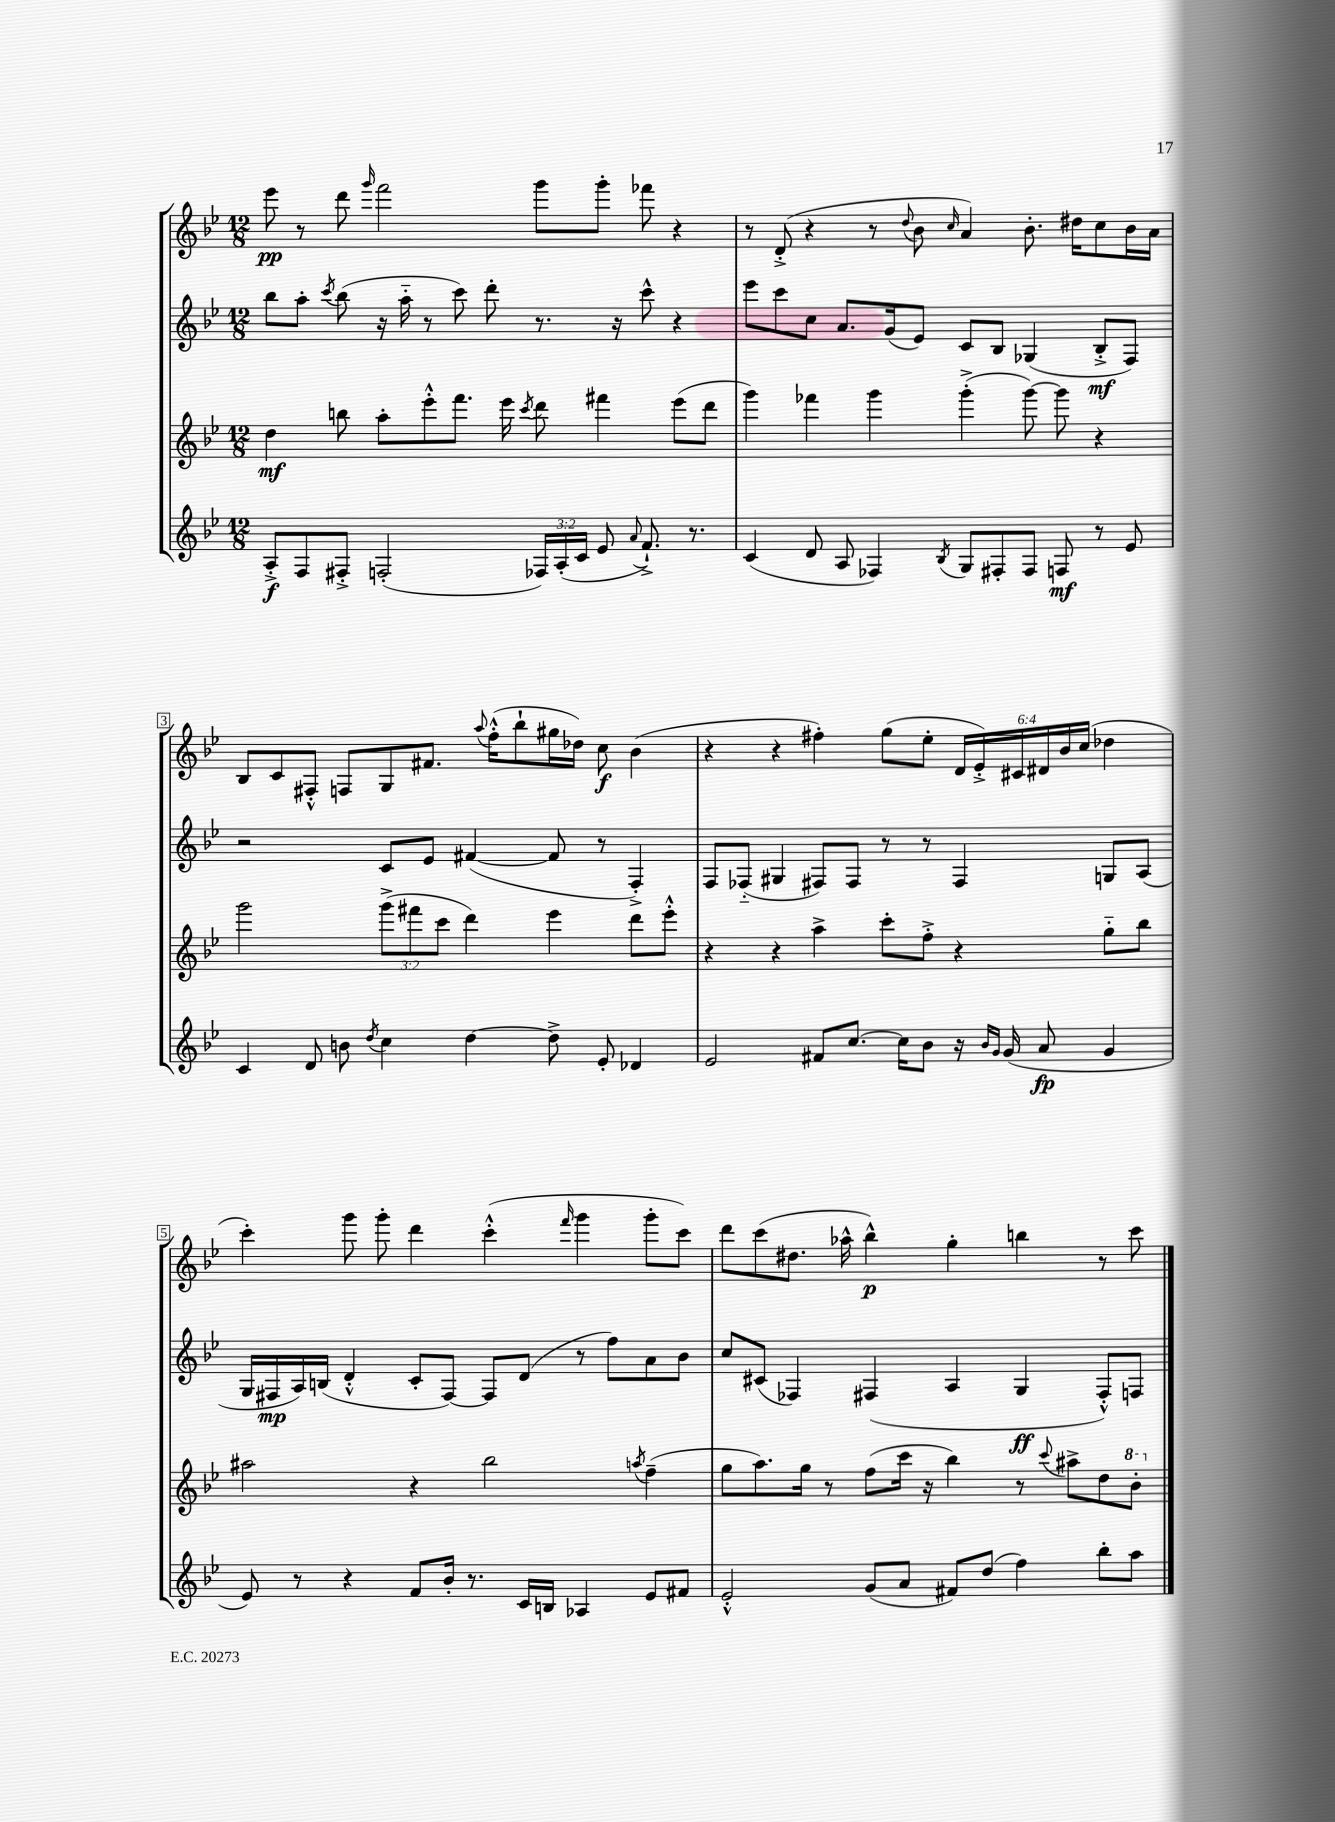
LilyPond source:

<<
\new StaffGroup <<
\new Staff = "s0" {
    \clef treble \key bes \major \numericTimeSignature \time 12/8 \override Staff.TupletNumber.text = #tuplet-number::calc-fraction-text
    \autoBeamOff ees'''8\pp r8 d'''8 \grace { g'''16 } f'''2 g'''8[ g'''8]-. fes'''8 r4 |
    r8 d'8-.->( r4 r8 \appoggiatura { d''8 } bes'8 \grace { c''16 } a'4) bes'8.-. dis''16[ c''8 bes'16 a'16] |
    bes8[ c'8 fis8]-.-^ f8[ g8 fis'8.] \appoggiatura { a''8 } f''16[-.-^( bes''8-! gis''16 des''16]) c''8\f bes'4( |
    r4 r4 fis''4-.) g''8[( ees''8]-. \tuplet 6/4 { d'16[ ees'16-.->) cis'16 dis'16 bes'16 c''16]( } des''4 |
    c'''4-.) g'''8 g'''8-. d'''4 c'''4-.-^( \grace { f'''16 } g'''4 g'''8[-. c'''8]) |
    d'''8[ c'''8( dis''8.] aes''16-^ bes''4-^\p) g''4-. b''4 r8 c'''8 \bar "|." |
}
\new Staff = "s1" {
    \clef treble \key bes \major \numericTimeSignature \time 12/8
    \autoBeamOff bes''8[ a''8]-. \acciaccatura { c'''8 } bes''8( r16 a''16-_ r8 c'''8) d'''8-. r8. r16 c'''8-^ r4 |
    ees'''8[ c'''8 c''8] a'8.[ g'16( ees'8]) c'8[ bes8] ges4( bes8[-.->\mf f8]) |
    r2 c'8[ ees'8] fis'4~( fis'8 r8 f4-.->) |
    f8[ fes8]-_( gis4 fis8[) fis8] r8 r8 fis4 g8[ a8]( |
    g16[ fis16\mp a16) b16]( d'4-.-^ c'8[-. fis8]~) fis8[ d'8]( r8 f''8[) a'8 bes'8] |
    c''8[ cis'8]( fes4) fis4( a4 g4\ff fis8[-.-^) f8] \bar "|." |
}
\new Staff = "s2" {
    \clef treble \key bes \major \numericTimeSignature \time 12/8 \override Staff.TupletNumber.text = #tuplet-number::calc-fraction-text
    \autoBeamOff d''4\mf b''8 a''8[-. ees'''8-.-^ f'''8.] ees'''16 \acciaccatura { c'''8 } d'''8 fis'''4 ees'''8[( d'''8] |
    g'''4) fes'''4 g'''4 g'''4-.->( g'''8~) g'''8 r4 |
    g'''2 \tuplet 3/2 { g'''8[->( fis'''8 c'''8] } d'''4) ees'''4 d'''8[ ees'''8]-.-^ |
    r4 r4 a''4-> c'''8[-. f''8]-.-> r4 g''8[-_ bes''8] |
    ais''2 r4 bes''2 \acciaccatura { a''8 } f''4--( |
    g''8[ a''8.) g''16] r8 f''8[( c'''16] r16 bes''4) r8 \appoggiatura { c'''8 } ais''8[-> d''8 \ottava #1 bes''8]-. \ottava #0 \bar "|." |
}
\new Staff = "s3" {
    \clef treble \key bes \major \numericTimeSignature \time 12/8 \override Staff.TupletNumber.text = #tuplet-number::calc-fraction-text
    \autoBeamOff a8[-.->\f f8 fis8]-.-> f2-.( \tuplet 3/2 { fes16[) a16-.( c'16] } ees'8 \appoggiatura { a'8 } f'8.-!->) r8. |
    c'4( d'8 a8 fes4) \acciaccatura { bes8 } g8[ fis8-. fis8] f8\mf r8 ees'8 |
    c'4 d'8 b'8 \acciaccatura { d''8 } c''4 d''4~ d''8-> ees'8-. des'4 |
    ees'2 fis'8[ c''8.]~ c''16[ bes'8] r16 \grace { bes'16[ g'16] } g'16( a'8\fp g'4 |
    ees'8) r8 r4 f'8[ bes'16]-. r8. c'16[ b16] aes4 ees'8[ fis'8] |
    ees'2-.-^ g'8[( a'8] fis'8[) d''8]( f''4) bes''8[-. a''8] \bar "|." |
}
>>
>>
\layout { \context { \Score \override BarNumber.stencil = #(make-stencil-boxer 0.1 0.3 ly:text-interface::print) } }
